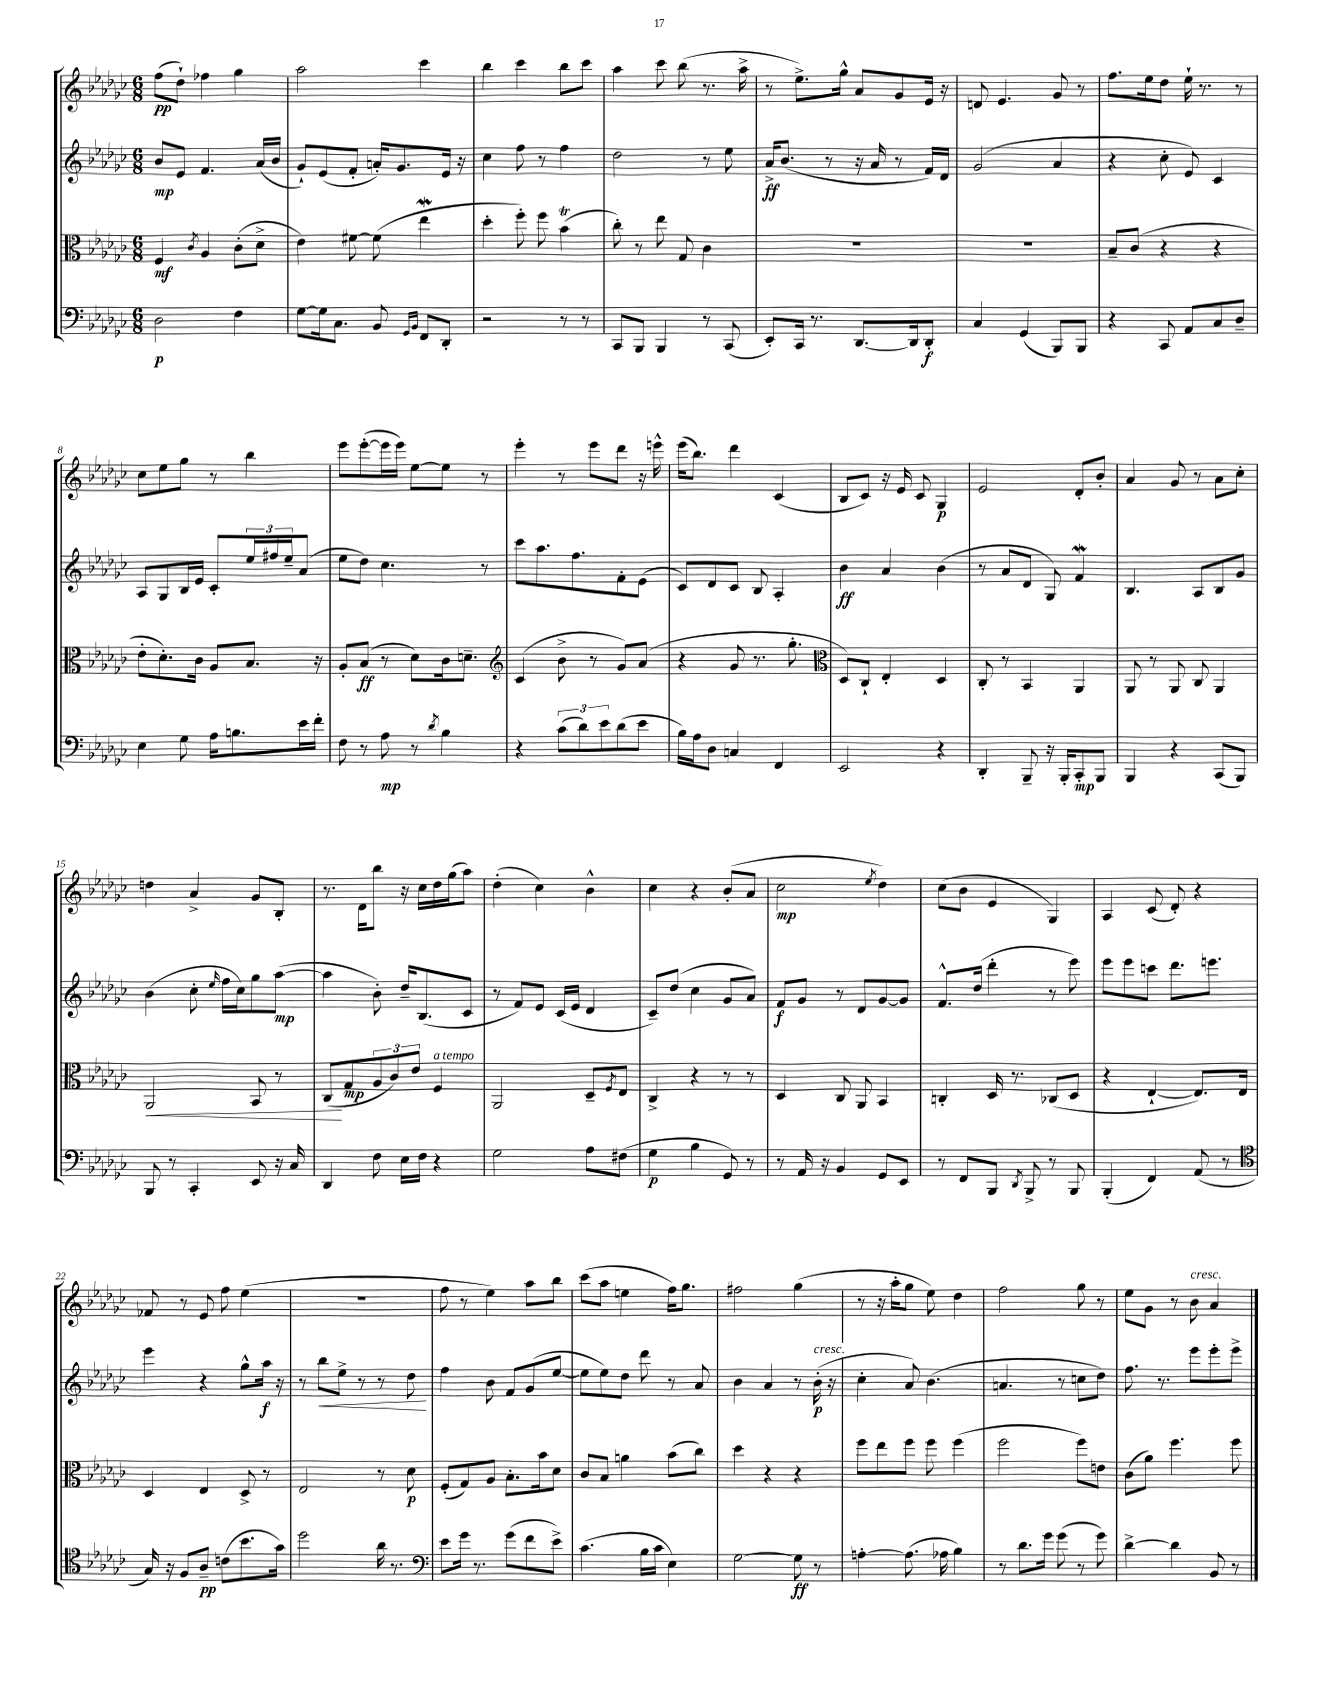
<<
\new StaffGroup <<
\new Staff = "s0" {
    \clef treble \key ges \major \numericTimeSignature \time 6/8
    f''8\pp( des''8-!) fes''4 ges''4 |
    aes''2 ces'''4 |
    bes''4 ces'''4 bes''8 ces'''8 |
    aes''4 ces'''8 bes''8( r8. aes''16-> |
    r8 ees''8.->) ges''16-^ aes'8 ges'8 ees'16 r16 |
    d'8 ees'4. ges'8 r8 |
    f''8. ees''16 des''8 ees''16-! r8. r8 |
    ces''8 ees''8 ges''8 r8 bes''4 |
    ees'''8 ees'''8~-.( ees'''16 ees'''16) ees''8~ ees''8 r8 |
    ees'''4-. r8 ees'''8 des'''8 r16 e'''16-^ |
    ees'''16( bes''8.) des'''4 ces'4( |
    bes8 ces'8) r16 ees'16 ces'8 ges4\p |
    ees'2 des'8-. bes'8-. |
    aes'4 ges'8 r8 aes'8 ces''8-. |
    d''4 aes'4-> ges'8 bes8-. |
    r8. des'16 bes''8 r16 ces''16 des''16 ges''16( aes''8) |
    des''4-.( ces''4) bes'4-^ |
    ces''4 r4 bes'8-.( aes'8 |
    ces''2\mp \acciaccatura { ees''8 } des''4) |
    ces''8( bes'8 ees'4 ges4) |
    aes4 ces'8( des'8-.) r4 |
    fes'8 r8 ees'8 f''8 ees''4( |
    R2. |
    f''8 r8 ees''4) aes''8 bes''8 |
    ces'''8( aes''8 e''4 f''16) ges''8. |
    fis''2 ges''4( |
    r8 r16 aes''16-. ges''8 ees''8) des''4 |
    f''2 ges''8 r8 |
    ees''8 ges'8 r8 bes'8^\markup { \italic "cresc." } aes'4 \bar "|." |
}
\new Staff = "s1" {
    \clef treble \key ges \major \numericTimeSignature \time 6/8
    bes'8\mp ees'8 f'4. aes'16( bes'16 |
    ges'8-!) ees'8( f'8-. a'16-.) ges'8. ees'16 r16 |
    ces''4 f''8 r8 f''4 |
    des''2 r8 ees''8 |
    aes'16->\ff bes'8.( r8 r16 aes'16 r8 f'16) des'16 |
    ges'2( aes'4 |
    r4 ces''8-. ees'8) ces'4 |
    aes8 ges8 bes16 ees'16 ces'8-. \tuplet 3/2 { ees''16 fis''16 ees''16-- } aes'8( |
    ees''8 des''8) ces''4. r8 |
    ces'''8 aes''8. f''8. f'8-. ees'8( |
    ces'8) des'8 ces'8 bes8 aes4-. |
    bes'4\ff aes'4 bes'4( |
    r8 aes'8 des'8 ges8) f'4\mordent |
    bes4. aes8 bes8 ges'8 |
    bes'4( ces''8-. \grace { ees''16 } f''16 ces''16) ges''8 aes''8~\mp( |
    aes''4 bes'8-.) des''16-- bes8.( ces'8 |
    r8 f'8) ees'8 ces'16( ees'16 des'4 |
    ces'8--) des''8( ces''4 ges'8 aes'8) |
    f'8\f ges'8 r8 des'8 ges'8~ ges'8 |
    f'8.-^ des''16( des'''4-. r8 ees'''8) |
    ees'''8 ees'''8 c'''8 des'''8. e'''8. |
    ees'''4 r4 ges''8-^ aes''16\f r16 |
    r8 bes''8\< ees''8-> r8 r8 des''8\! |
    f''4 bes'8 f'8 ges'8( ees''8~ |
    ees''8 ees''8) des''8 des'''8 r8 aes'8 |
    bes'4 aes'4 r8 bes'16-.\p^\markup { \italic "cresc." }( r16 |
    ces''4-. aes'8) bes'4.( |
    a'4. r8 c''8 des''8) |
    f''8. r8. ees'''8 ees'''8-. ees'''8-> \bar "|." |
}
\new Staff = "s2" {
    \clef alto \key ges \major \numericTimeSignature \time 6/8
    f4\mf \acciaccatura { ces'8 } aes4 ces'8-.( des'8-> |
    ees'4) fis'8~ fis'8( ees''4\mordent |
    des''4-. f''8-.) f''8 bes'4\trill( |
    ces''8-.) r8 ees''8 ges8 ces'4 |
    R2. |
    R2. |
    bes8-- ces'8( r4 r4 |
    ees'8-. des'8.-.) ces'16 aes8 bes8. r16 |
    aes8-. bes8\ff( r8 des'8) ces'16 d'8.-- |
    \clef treble ces'4( bes'8-> r8 ges'8) aes'8( |
    r4 ges'8 r8. ges''8.-. |
    \clef alto des8) ces8-! ees4-. des4 |
    ces8-. r8 bes,4 aes,4 |
    aes,8 r8 aes,8 ces8 aes,4 |
    aes,2\< bes,8 r8 |
    ces8\!( ges8\mp \tuplet 3/2 { aes8 ces'8) ees'8 } f4^\markup { \italic "a tempo" } |
    aes,2 des8-- \acciaccatura { f8 } ees8 |
    ces4-> r4 r8 r8 |
    des4 ces8 aes,8 bes,4 |
    c4-. des16 r8. ces8( des8 |
    r4 ees4~-! ees8.) ees16 |
    des4 ees4 des8-> r8 |
    ees2 r8 des'8\p |
    f8-.( ges8) aes8 bes8.-. bes'16 des'8 |
    ces'8 bes8 a'4 bes'8( ces''8) |
    des''4 r4 r4 |
    f''8 ees''8 f''8 f''8 f''4( |
    f''2 f''8) e'8 |
    ces'8( aes'8) f''4. f''8 \bar "|." |
}
\new Staff = "s3" {
    \clef bass \key ges \major \numericTimeSignature \time 6/8
    des2\p f4 |
    ges8~ ges16 ces8. bes,8 \grace { ges,16 bes,16 } f,8 des,8-. |
    r2 r8 r8 |
    ces,8 bes,,8 bes,,4 r8 ces,8( |
    ees,8-.) ces,16 r8. des,8.~ des,16 des,8-.\f |
    ces4 ges,4( bes,,8) bes,,8 |
    r4 ces,8 aes,8 ces8 des8-- |
    ees4 ges8 aes16 b8. ees'16 f'16-. |
    f8 r8 aes8\mp r8 \acciaccatura { des'8 } bes4 |
    r4 \tuplet 3/2 { ces'8( des'8) ees'8 } des'8( ees'8 |
    bes16) aes16 des8 c4 f,4 |
    ees,2 r4 |
    des,4-. bes,,8-- r16 bes,,16-. ces,8-.\mp bes,,8 |
    bes,,4 r4 ces,8( bes,,8) |
    bes,,8 r8 ces,4-. ees,8 r16 ces16 |
    des,4 f8 ees16 f16 r4 |
    ges2 aes8 fis8( |
    ges4\p bes4 ges,8) r8 |
    r8 aes,16 r16 bes,4 ges,8 ees,8 |
    r8 f,8 bes,,8 \acciaccatura { des,8 } bes,,8-> r8 bes,,8 |
    bes,,4-.( f,4) aes,8( r8 |
    \clef tenor ges16) r16 f8 aes8--\pp c'8( bes'8. ges'16) |
    des''2 aes'16 r8. |
    \clef bass ees'8 ges'16 r8. ges'8( f'8 ees'8->) |
    ces'4.( bes16 ces'16 ees4) |
    ges2~ ges8\ff r8 |
    a4~-. a8.( aes16 bes4) |
    r8 des'8. ges'16 ges'8( r8 ges'8) |
    des'4~-> des'4 bes,8 r8 \bar "|." |
}
>>
>>
